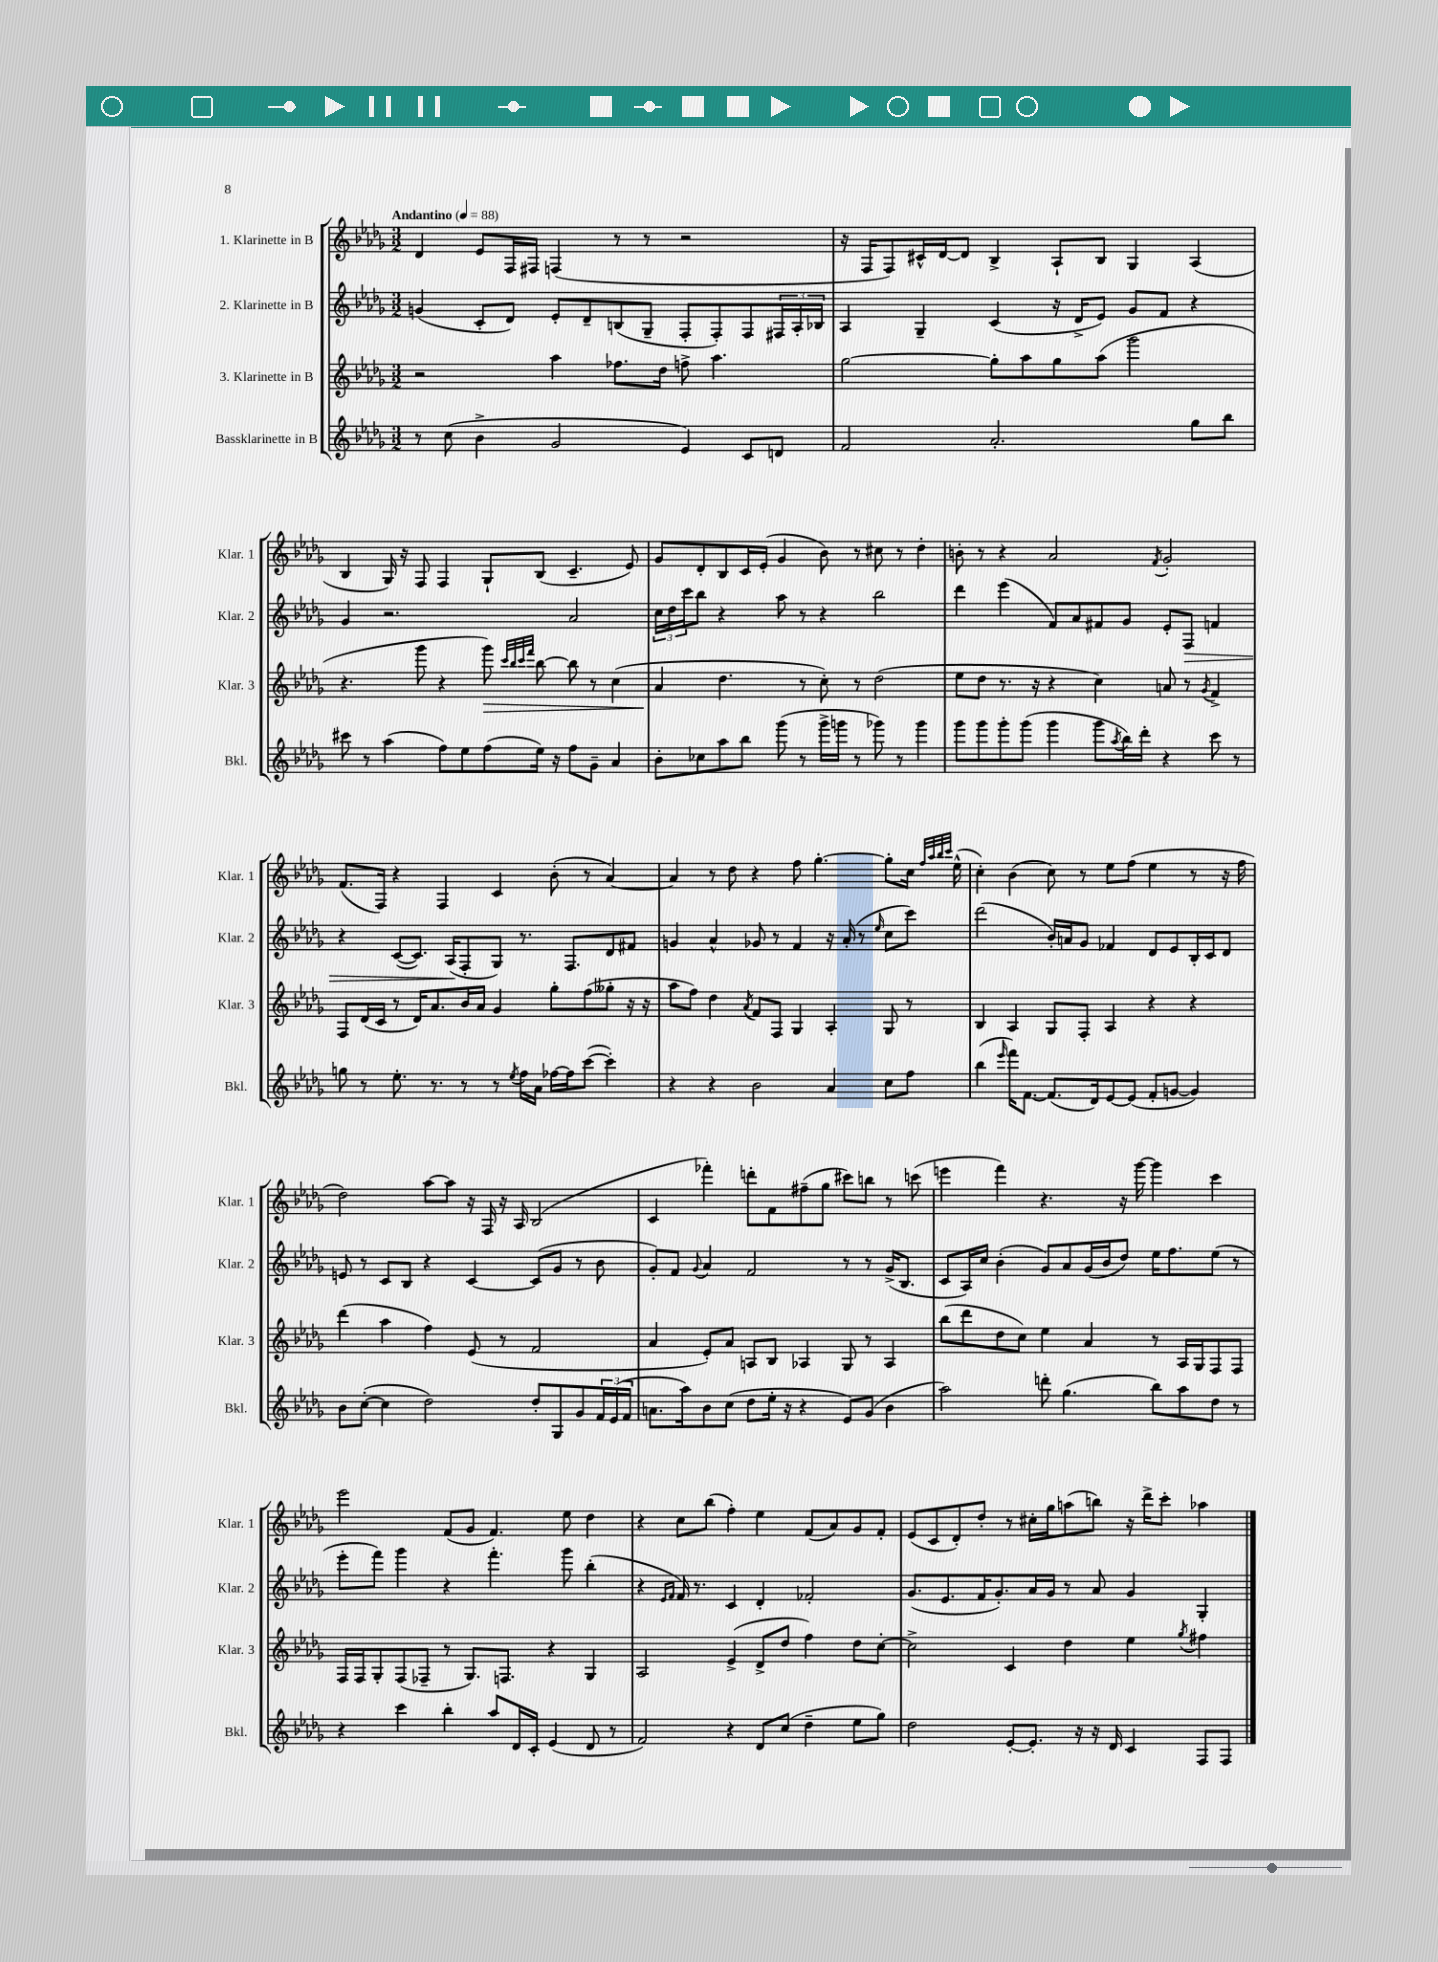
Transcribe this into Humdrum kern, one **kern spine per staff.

**kern	**kern	**dynam	**kern	**dynam	**kern
*part4	*part3	*part3	*part2	*part2	*part1
*staff4	*staff3	*staff3	*staff2	*staff2	*staff1
*I"Bassklarinette in B	*I"3. Klarinette in B	*	*I"2. Klarinette in B	*	*I"1. Klarinette in B
*I'Bkl.	*I'Klar. 3	*	*I'Klar. 2	*	*I'Klar. 1
*clefG2	*clefG2	*	*clefG2	*	*clefG2
*k[b-e-a-d-g-]	*k[b-e-a-d-g-]	*	*k[b-e-a-d-g-]	*	*k[b-e-a-d-g-]
*M3/2	*M3/2	*	*M3/2	*	*M3/2
*MM88	*MM88	*	*MM88	*	*MM88
=1	=1	=1	=1	=1	=1
!	!	!	!	!	!LO:TX:a:B:t=Andantino
8r	2r	.	(4gn/	.	4d-/
(8cc\	.	.	.	.	.
4b-^\	.	.	8c'/L	.	8e-/L
.	.	.	8d-/J)	.	16F/L
.	.	.	.	.	16F#X/JJ
2g-/	4aa-\	.	8e-'/L	.	(4Fn/
.	.	.	8d-~/	.	.
.	8.ff-X\L	.	(8Bn/	.	8r
.	.	.	8G-~/J	.	8r
.	16dd-\Jk	.	.	.	.
4e-/)	8ffn^\	.	8F'/L	.	2r
.	4.aa-\	.	8F'/)	.	.
8c/L	.	.	8F/	.	.
8dn/J	.	.	24F#X/L	.	.
.	.	.	24A-'/	.	.
.	.	.	24B-X/JJ	.	.
=2	=2	=2	=2	=2	=2
2f/	[2gg-\	.	4A-/	.	16r
.	.	.	.	.	16F/KL
.	.	.	.	.	8F/)
.	.	.	4G-~/	.	16c#X^^/L
.	.	.	.	.	[16d-/J
.	.	.	.	.	8d-/J]
2.a-'/	8gg-'\L]	.	(4c/	.	4B-^/
.	8aa-\	.	.	.	.
.	8gg-\	.	16r	.	8A-`/L
.	.	.	16d-^/KL	.	.
.	(8aa-\J	.	8e-/J)	.	8B-/J
.	2ggg-\	.	8g-/L	.	4G-/
.	.	.	8f/J	.	.
8gg-\L	.	.	4r	.	(4A-/
8bb-\J	.	.	.	.	.
!!LO:LB:g=z
=3	=3	=3	=3	=3	=3
8ccc#X\	4.r	.	4g-/	.	4B-/
8r	.	.	.	.	.
(4aa-\	.	.	2.r	.	16G-/)
.	.	.	.	.	16r
.	8ggg-\	.	.	.	8F/
8ff\L)	4r	.	.	.	4F/
8ee-\	.	.	.	.	.
!	!	!LO:HP:b	!	!	!
(8ff\	8ggg-\)	>	.	.	8G-`/L
.	32qqccc/LLL	.	.	.	.
.	32qqbb-/	.	.	.	.
.	32qqccc/	.	.	.	.
.	32qqfff/JJJ	.	.	.	.
16ee-\Jk)	[8bb-\	.	.	.	(8B-/J
16r	.	.	.	.	.
8ff\L	8bb-\]	.	2a-/	.	4.c~/
8g-~\J	8r	.	.	.	.
4a-/	(4cc\	.	.	.	.
.	.	.	.	.	8e-/)
=4	=4	=4	=4	=4	=4
8b-'\L	4a-/	.	24cc\LL	.	8g-/L
.	.	.	24dd-\	.	.
.	.	.	24ccc\J	.	.
8cc-X\	.	.	8bb-\J	.	8d-'/
8aa-\	4.dd-\	]	4r	.	8B-/
8bb-\J	.	.	.	.	16c/L
.	.	.	.	.	(16e-'/JJ
(8ggg-\	.	.	8aa-\	.	4g-/
8r	8r	.	8r	.	.
16ggg-^\LL	8cc'\)	.	4r	.	8b-\)
16gggn\JJ	.	.	.	.	.
8r	8r	.	.	.	8r
8ggg-X\)	(2dd-\	.	2bb-\	.	8cc#X\
8r	.	.	.	.	8r
4ggg-\	.	.	.	.	4dd-'\
=5	=5	=5	=5	=5	=5
8ggg-\L	8ee-\L	.	4ddd-\	.	8bn'\
8ggg-\	8dd-\J	.	.	.	8r
8ggg-'\	8.r	.	(4eee-\	.	4r
(8ggg-\J	.	.	.	.	.
.	16r	.	.	.	.
4ggg-\	4r	.	8f/L)	.	2a-/
.	.	.	8a-/	.	.
8ggg-\L	4cc\)	.	8f#X/	.	.
8qaa-/	.	.	.	.	.
16bb-\L)	.	.	8g-/J	.	.
16ddd-'\JJ	.	.	.	.	.
.	.	.	.	.	8qf/
4r	8an/	.	8e-'/L	.	2g-'/
!	!	!	!	!LO:HP:b	!
.	8r	.	8F/J	>	.
.	8qg-/	.	.	.	.
8ccc\	4f^/	.	4fn/	.	.
8r	.	.	.	.	.
!!LO:LB:g=z
=6	=6	=6	=6	=6	=6
8ggn\	8F/L	.	4r	.	(8.f/L
8r	(16d-/L	.	.	.	.
.	16c/JJ	.	.	.	16F/Jk)
8.ee-'\	8r	.	([8c/L	.	4r
.	16d-/KL)	.	8.c/J])	.	.
8.r	8.a-/	.	.	.	.
.	.	.	.	.	4F/
.	.	.	(16A-/KL	.	.
8r	16b-/L	.	8F'/	]	.
.	16a-/JJ	.	.	.	.
8r	4g-/	.	8G-/J)	.	4c/
8qee-/	.	.	.	.	.
16ff\LL	.	.	8.r	.	.
16a-\JJ	.	.	.	.	.
[16ff-X\LL	8gg-'\L	.	.	.	(8b-'\
16ff-\J]	.	.	8.F/L	.	.
([8ccc\J	(8ff\	.	.	.	8r
4ccc'\])	8gg--X'\J	.	8d-/	.	[4a-/)
.	16r	.	8f#X/J	.	.
.	16r	.	.	.	.
=7	=7	=7	=7	=7	=7
4r	8aa-\L	.	4gn/	.	4a-/]
.	8ff\J)	.	.	.	.
4r	4dd-\	.	4a-^^/	.	8r
.	.	.	.	.	8dd-\
.	8qa-/	.	.	.	.
2b-\	8f/L	.	8g-X/	.	4r
.	8F/J	.	8r	.	.
.	4G-/	.	4f/	.	8ff\
.	.	.	.	.	[4.gg-'\
4a-/	4A-'/	.	16r	.	.
.	.	.	(16a-'/	.	.
.	.	.	8r	.	.
.	.	.	16qqee-/	.	.
8cc\L	8G-/	.	8cc\L	.	8gg-'\L]
8ff\J	8r	.	8ccc\J)	.	16cc\Jk
.	.	.	.	.	32qqff/LLL
.	.	.	.	.	32qqaa-/
.	.	.	.	.	32qqbb-/
.	.	.	.	.	32qqccc/JJJ
.	.	.	.	.	(16ee-^^\
=8	=8	=8	=8	=8	=8
(4bb-\	4B-/	.	(2ddd-\	.	4cc'\)
16qqeee-/	.	.	.	.	.
16fff\KL)	4A-/	.	.	.	(4b-\
[8.f\J	.	.	.	.	.
(8.f/L]	8G-/L	.	16b-'/LL)	.	8cc\)
.	.	.	16an/J	.	.
.	8F'/J	.	8g-/J	.	8r
16d-/k)	.	.	.	.	.
[8e-/	4A-/	.	4f-X/	.	8ee-\L
(8e-/J]	.	.	.	.	(8ff\J
8f'/L	4r	.	8d-/L	.	4ee-\
[8gn/J	.	.	8e-/	.	.
4g/])	4r	.	16B-'/L	.	8r
.	.	.	16c/J	.	.
.	.	.	8d-/J	.	16r
.	.	.	.	.	16ff\
!!LO:LB:g=z
=9	=9	=9	=9	=9	=9
8b-\L	(4ddd-\	.	8en/	.	2dd-\)
([8cc'\J	.	.	8r	.	.
4cc\]	4aa-\	.	8c/L	.	.
.	.	.	8B-/J	.	.
2dd-\)	4ff\)	.	4r	.	[8aa-\L
.	.	.	.	.	8aa-\J]
.	(8e-/	.	[4c/	.	16r
.	.	.	.	.	16F/
.	8r	.	.	.	16r
.	.	.	.	.	16A-/
8dd-'/L	2f/	.	(8c/L]	.	(2B-/
8G-/	.	.	8g-/J	.	.
8g-/	.	.	8r	.	.
24f/L	.	.	8b-\	.	.
(24e-/	.	.	.	.	.
24f/JJ	.	.	.	.	.
=10	=10	=10	=10	=10	=10
8.an\L	4a-/	.	8g-'/L)	.	4c/
.	.	.	8f/J	.	.
16aa-\k)	.	.	.	.	.
.	.	.	8qqg-/	.	.
8b-\	8e-'/L)	.	4a-/	.	4fff-X'\)
(8cc\J	8a-/J	.	.	.	.
8dd-\L	8An/L	.	2f/	.	8dddn'\L
16ee-'\Jk	8B-/J	.	.	.	8f\
16r	.	.	.	.	.
4r	4A-X/	.	.	.	(8ff#X~\
.	.	.	.	.	8gg-\J
8e-/L)	8G-/	.	8r	.	8ccc#X\L)
(8g-/J	8r	.	8r	.	8bbn\J
4b-\	4A-/	.	(16g-^/KL	.	8r
.	.	.	8.B-/J	.	.
.	.	.	.	.	(8cccn\
=11	=11	=11	=11	=11	=11
2aa-\)	(8bb-\L	.	8c/L	.	4eeen\
.	8ddd-\	.	16A-/L)	.	.
.	.	.	16cc/JJ	.	.
.	8dd-\	.	(4b-'\	.	4fff\)
.	8cc\J)	.	.	.	.
8dddn'\	4ee-\	.	8g-/L)	.	4.r
(4.gg-\	.	.	8a-/	.	.
.	4a-/	.	(16g-/L	.	.
.	.	.	16b-/J	.	.
.	.	.	8dd-/J)	.	16r
.	.	.	.	.	[16ggg-\
8bb-\L)	8r	.	16ee-\KL	.	4ggg-\]
.	.	.	8.ff\	.	.
8aa-\	16A-/LL	.	.	.	.
.	16G-/J	.	.	.	.
8dd-\J	8F/	.	(8ee-\J	.	4ccc\
8r	8F/J	.	8r	.	.
!!LO:LB:g=z
=12	=12	=12	=12	=12	=12
4r	16F/LL	.	8eee-'\L	.	2eee-\
.	16F/J	.	.	.	.
.	8G-'/	.	8fff\J)	.	.
4ccc\	(8F/	.	4ggg-\	.	.
.	8F-X~/J	.	.	.	.
4bb-'\	8r	.	4r	.	(8f/L
.	8.G-/L)	.	.	.	8g-/J
8aa-/L	.	.	4.fff'\	.	4.f/)
.	8.Fn/J	.	.	.	.
16d-/L	.	.	.	.	.
16c'/JJ	.	.	.	.	.
(4e-/	4r	.	.	.	.
.	.	.	8ggg-\	.	8ee-\
8d-/	4G-/	.	(4bb-'\	.	4dd-\
8r	.	.	.	.	.
=13	=13	=13	=13	=13	=13
2f/)	2A-/	.	4r	.	4r
.	.	.	16qqe-/LL	.	.
.	.	.	16qqf/JJ	.	.
.	.	.	16f/)	.	8cc\L
.	.	.	8.r	.	.
.	.	.	.	.	(8bb-\J
4r	(4e-^/	.	4c/	.	4ff'\)
8d-/L	8d-^/L	.	4d-'/	.	4ee-\
(8cc/J	8dd-/J	.	.	.	.
4dd-~\	4ff\)	.	2f-X'/	.	(8f/L
.	.	.	.	.	8a-/)
8ee-\L	8dd-\L	.	.	.	8g-/
8gg-\J)	[8cc'\J	.	.	.	8f'/J
=14	=14	=14	=14	=14	=14
2dd-\	2cc^\]	.	(8.g-/L	.	(8e-/L
.	.	.	.	.	8c/
.	.	.	8.e-/	.	.
.	.	.	.	.	8d-'/)
.	.	.	16f/K	.	8dd-'/J
.	.	.	8.g-'/)	.	.
[8e-'/L	4c/	.	.	.	8r
8.e-'/J]	.	.	16a-/L	.	16cc#X'\LL
.	.	.	16g-/JJ	.	16gg-\J
.	4dd-\	.	8r	.	(8aan\
16r	.	.	.	.	.
16r	.	.	8a-/	.	8bbn\J)
16d-/	.	.	.	.	.
4c/	4ee-\	.	4g-/	.	16r
.	.	.	.	.	16ddd-^\KL
.	.	.	.	.	8ccc'\J
.	8qgg-/	.	.	.	.
8F/L	4ff#X\	.	4G-'/	.	4aa-X\
8F/J	.	.	.	.	.
==	==	==	==	==	==
*-	*-	*-	*-	*-	*-
